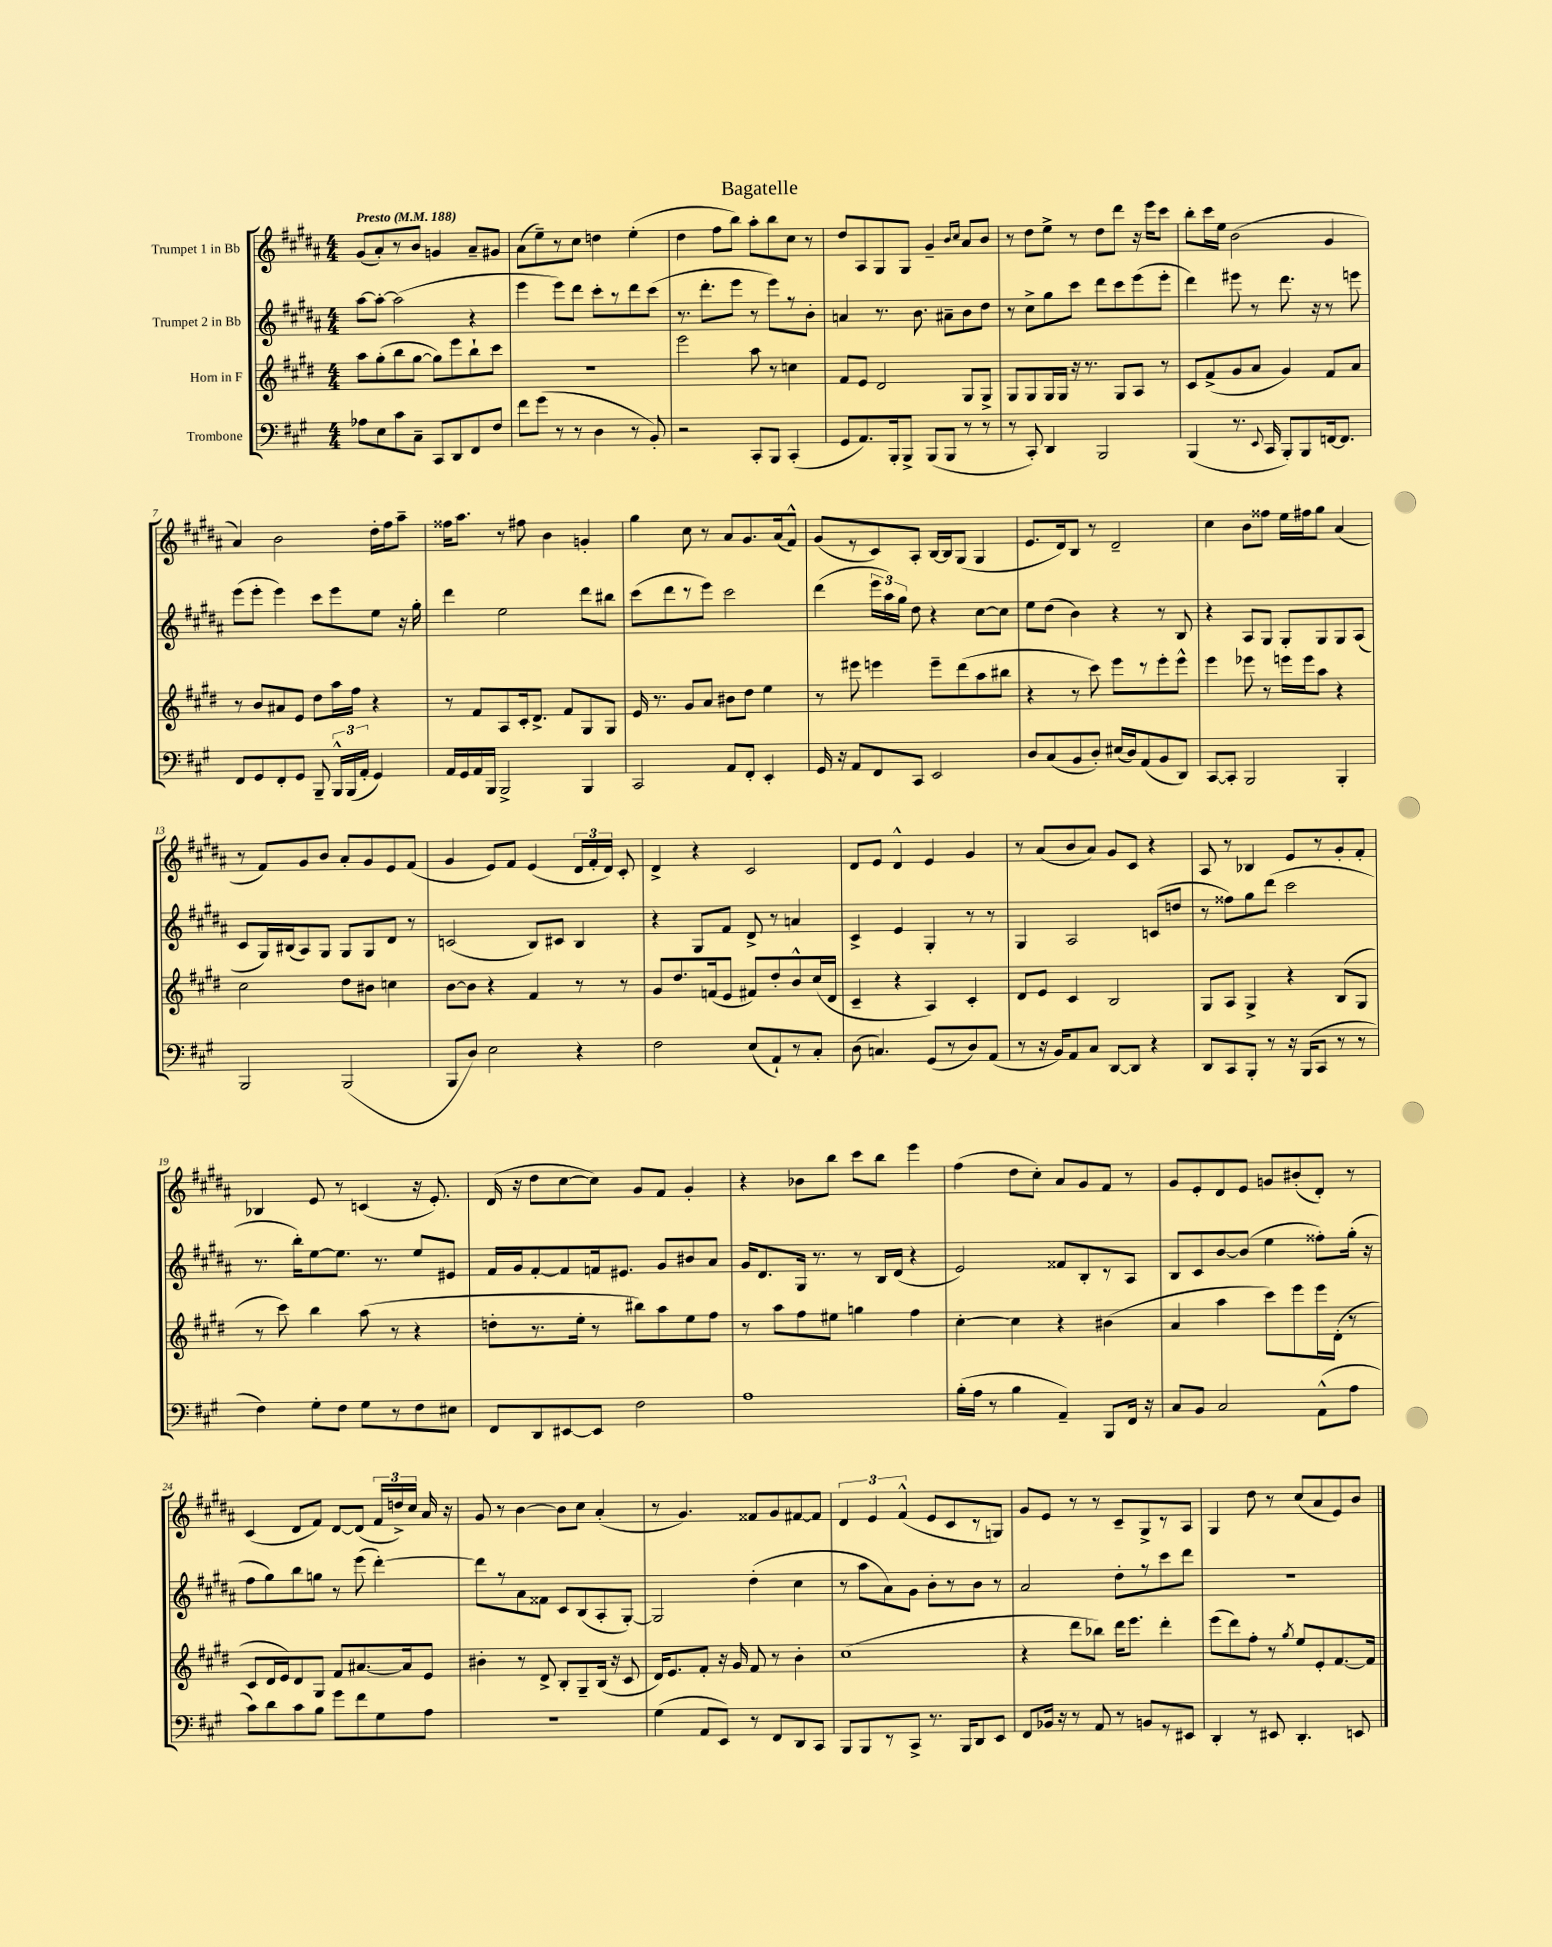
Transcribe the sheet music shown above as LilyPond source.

\header { title = "Bagatelle" }
<<
\new StaffGroup <<
\new Staff = "s0" \with { instrumentName = "Trumpet 1 in Bb" } {
    \clef treble \key b \major \numericTimeSignature \time 4/4 \tempo "Presto" 4 = 188
    \autoBeamOff gis'8[( ais'8-.) r8 b'8] g'4 ais'8[-- gis'8] |
    ais'8[( e''8--) r8 cis''8] d''4 e''4-.( |
    dis''4 fis''8[ b''8]) ais''8[-. b''8 cis''8] r8 |
    dis''8[ ais8 gis8 gis8] gis'4-- \grace { b'16[ cis''16] } ais'8[ b'8] |
    r8 dis''8[ e''8]-> r8 dis''8[ dis'''8] r16 e'''16[ cis'''8] |
    b''8[-. cis'''16 e''16] b'2( gis'4 |
    ais'4) b'2 dis''16[-. fis''16 ais''8]-- |
    fisis''16[ ais''8.] r8 fis''8 b'4 g'4-. |
    gis''4 cis''8 r8 ais'8[ gis'8. ais'16( fis'8]-^) |
    gis'8[( r8 cis'8) ais8]-. b16[~ b16 gis8]( gis4 |
    e'8.[ dis'16) b8] r8 dis'2-- |
    cis''4 b'8[ fisis''8] e''16[ fis''16 gis''8] ais'4( |
    r8 fis'8[) gis'8 b'8] ais'8[-. gis'8 e'8 fis'8]( |
    gis'4 e'8[) fis'8] e'4( \tuplet 3/2 { dis'16[ fis'16-. dis'16]) } cis'8-. |
    dis'4-> r4 cis'2 |
    dis'8[ e'8] dis'4-^ e'4 gis'4 |
    r8 ais'8[( b'8 ais'8]) gis'8[ cis'8] r4 |
    ais8 r8 bes4 e'8[ r8 gis'8-. fis'8]-. |
    bes4 e'8 r8 c'4( r16 e'8.-.) |
    dis'16( r16 dis''8[ cis''8~ cis''8]) gis'8[ fis'8] gis'4-. |
    r4 bes'8[ b''8] cis'''8[ b''8] e'''4 |
    fis''4( dis''8[ cis''8]-.) ais'8[ gis'8 fis'8] r8 |
    gis'8[ e'8-. dis'8 e'8] g'8[ bis'8-.( dis'8]-.) r8 |
    cis'4( dis'8[ fis'8]) dis'8[~ dis'8]( \tuplet 3/2 { fis'16[ d''16->) cis''16] } ais'16 r16 |
    gis'8 r8 b'4~ b'8[ cis''8] ais'4-.( |
    r8 gis'4.) fisis'8[ gis'8 fis'8~ fis'8] |
    \tuplet 3/2 { dis'4 e'4 fis'4-^( } e'8[ cis'8 r8 g8]) |
    gis'8[ e'8] r8 r8 cis'8[-- gis8-> r8 ais8] |
    gis4 dis''8 r8 cis''8[( ais'8 e'8) b'8] \bar "|." |
}
\new Staff = "s1" \with { instrumentName = "Trumpet 2 in Bb" } {
    \clef treble \key b \major \numericTimeSignature \time 4/4
    \autoBeamOff ais''8[~ ais''8]~-. ais''2( r4 |
    e'''4 e'''8[) dis'''8] cis'''8[-. r8 dis'''8 cis'''8]( |
    r8. dis'''8.[-. e'''8] r8 e'''8[) r8 b'8]-. |
    a'4 r8. b'8. ais'8[-- b'8 dis''8] |
    r8 cis''8[-> gis''8 cis'''8] dis'''8[ cis'''8 e'''8( e'''8]-. |
    dis'''4) eis'''8 r8 dis'''8. r16 r8 e'''8 |
    e'''8[( e'''8]-. e'''4) cis'''8[ e'''8 e''8] r16 gis''16-. |
    dis'''4 e''2 dis'''8[ bis''8] |
    cis'''8[( dis'''8 r8 e'''8]) cis'''2 |
    dis'''4( \tuplet 3/2 { e'''16[ ais''16) gis''16] } dis''8 r4 cis''8[~ cis''8] |
    e''8[ dis''8]( b'4) r4 r8 b8 |
    r4 ais8[ gis8] gis8[-. gis8 gis8 ais8]( |
    cis'8[ gis16) bis16( ais8) gis8] gis8[ gis8 dis'8] r8 |
    c'2( b8[) cis'8] b4 |
    r4 gis8[ fis'8] dis'8-> r8 a'4 |
    cis'4-> e'4 gis4-. r8 r8 |
    gis4 ais2 c'8[( d''8] |
    r8 fisis''8[) gis''8 dis'''8]( cis'''2 |
    r8. b''16[-.) e''8~ e''8.] r8. e''8[ eis'8] |
    fis'16[ gis'16 fis'8~-. fis'8 f'16 eis'8.] gis'8[ bis'8 ais'8] |
    gis'16[ dis'8. gis16] r8. r8 b16[ dis'16]( r4 |
    e'2) fisis'8[ b8-. r8 ais8] |
    b8[ cis'8 b'8~ b'8]( e''4 fisis''8[-.) gis''16]-.( r16 |
    fis''8[ gis''8) b''8 g''8] r8 e'''8( dis'''4~-.) |
    dis'''8[ r8 ais'8 fisis'8] cis'8[ b8( ais8-. gis8]~-.) |
    gis2 dis''4-.( cis''4 |
    r8 ais''8[ ais'8) gis'8] b'8[-. r8 b'8] r8 |
    ais'2 dis''8[-. r8 cis'''8 dis'''8] |
    r1 \bar "|." |
}
\new Staff = "s2" \with { instrumentName = "Horn in F" } {
    \clef treble \key e \major \numericTimeSignature \time 4/4
    \autoBeamOff a''8[ gis''8-.( b''8 gis''8]~ gis''8[) e'''8 b''8-! cis'''8] |
    R1 |
    e'''2 a''8 r8 c''4 |
    fis'8[ e'8] dis'2 gis8[ gis8]-> |
    gis8[ gis8 gis16 gis16] r16 r8. gis8[ a8] r8 |
    cis'8[ fis'8->( gis'8 a'8] gis'4) fis'8[ a'8] |
    r8 b'8[ ais'8 e'8] dis''8[ a''16 fis''16] r4 |
    r8 fis'8[ a8 cis'16-. dis'8.]-> fis'8[ gis8 gis8] |
    e'16 r8. gis'8[ a'8] bis'8[ dis''8] e''4 |
    r8 eis'''8 e'''4 e'''8[-- dis'''8( a''8 bis''8] |
    r4 r8 cis'''8) e'''8[ r8 e'''8-. e'''8]-^ |
    e'''4 ees'''8 r8 e'''16[ e'''16 a''8] r4 |
    cis''2 dis''8[ bis'8] c''4 |
    b'8[~ b'8] r4 fis'4 r8 r8 |
    gis'8[ dis''8. f'16( e'8] fis'8[) dis''8-. b'8-^ cis''16( dis'16] |
    cis'4-- r4 a4) cis'4-. |
    dis'8[ e'8] cis'4 b2 |
    gis8[ a8] gis4-> r4 b8[( gis8] |
    r8 cis'''8) b''4 a''8( r8 r4 |
    d''8[-. r8. e''16]-. r8 bis''8[) a''8 e''8 fis''8] |
    r8 a''8[ fis''8 eis''8] g''4 fis''4 |
    cis''4~-. cis''4 r4 bis'4( |
    a'4 a''4 cis'''8[) e'''8 e'''16 dis'16]-.( r8 |
    cis'8[ dis'16 e'16) dis'8 gis8] fis'8[ ais'8.~ ais'16 e'8] |
    bis'4-. r8 dis'8-> b8[-. gis8-- b16]( r16 cis'8 |
    dis'16[) e'8. fis'8]-. r16 gis'16 fis'8 r8 b'4-. |
    cis''1( |
    r4 dis'''8[ bes''8]) dis'''16[ e'''8.] dis'''4-. |
    e'''8[( dis'''8) fis''8]-. r8 \acciaccatura { gis''8 } e''8[ e'8-. fis'8.~ fis'16] \bar "|." |
}
\new Staff = "s3" \with { instrumentName = "Trombone" } {
    \clef bass \key a \major \numericTimeSignature \time 4/4
    \autoBeamOff aes8[ e8 cis'8 cis8]-- cis,8[ d,8 fis,8 fis8] |
    fis'8[ gis'8]( r8 r8 d4 r8 b,8-.) |
    r2 cis,8[-. b,,8] cis,4-.( |
    gis,8[ a,8.) b,,16-. b,,8]-> b,,8[( b,,8] r8 r8 |
    r8 cis,8-.) d,4 b,,2 |
    b,,4( r8. \appoggiatura { e,8 } cis,16 b,,8[-.) b,,8 f,16~ f,8.] |
    fis,8[ gis,8 fis,8-. gis,8] b,,8-- \tuplet 3/2 { b,,16[-^ b,,16( a,16]-. } gis,4) |
    a,16[ gis,16 a,16 b,,16] b,,2-> b,,4 |
    cis,2 a,8[ fis,8]-. e,4-. |
    gis,16 r16 a,8[ fis,8 cis,8] e,2 |
    d8[ cis8( b,8 d8]-.) eis16[( d16) a,8( b,8 d,8]) |
    cis,8[~ cis,8]-. b,,2 b,,4-. |
    b,,2 b,,2( |
    b,,8[ d8]) e2 r4 |
    fis2 e8[( a,8-!) r8 cis8]-. |
    d8( c4.) gis,8[( r8 d8) a,8]( |
    r8 r16 b,16[) a,8 cis8] d,8[~ d,8] r4 |
    d,8[ cis,8 b,,8]-. r8 r16 b,,16[( cis,8] r8 r8 |
    fis4) gis8[-. fis8] gis8[ r8 fis8 eis8] |
    fis,8[ d,8 eis,8~ eis,8] fis2 |
    a1 |
    b16[-.( a16] r8 b4 a,4--) b,,8[ fis,16] r16 |
    cis8[ b,8] cis2 a,8[-^( a8] |
    cis'8[) d'8 cis'8 b8] gis'8[ fis'8 gis8 a8] |
    R1 |
    gis4( a,8[ e,8]) r8 fis,8[ d,8 cis,8] |
    b,,8[ b,,8 r8 cis,8]-> r8. b,,16[ d,8 e,8] |
    fis,8[ bes,16] r16 r8 a,8 r8 b,8[ r8 eis,8] |
    d,4-. r8 eis,8 d,4.-. e,8 \bar "|." |
}
>>
>>
